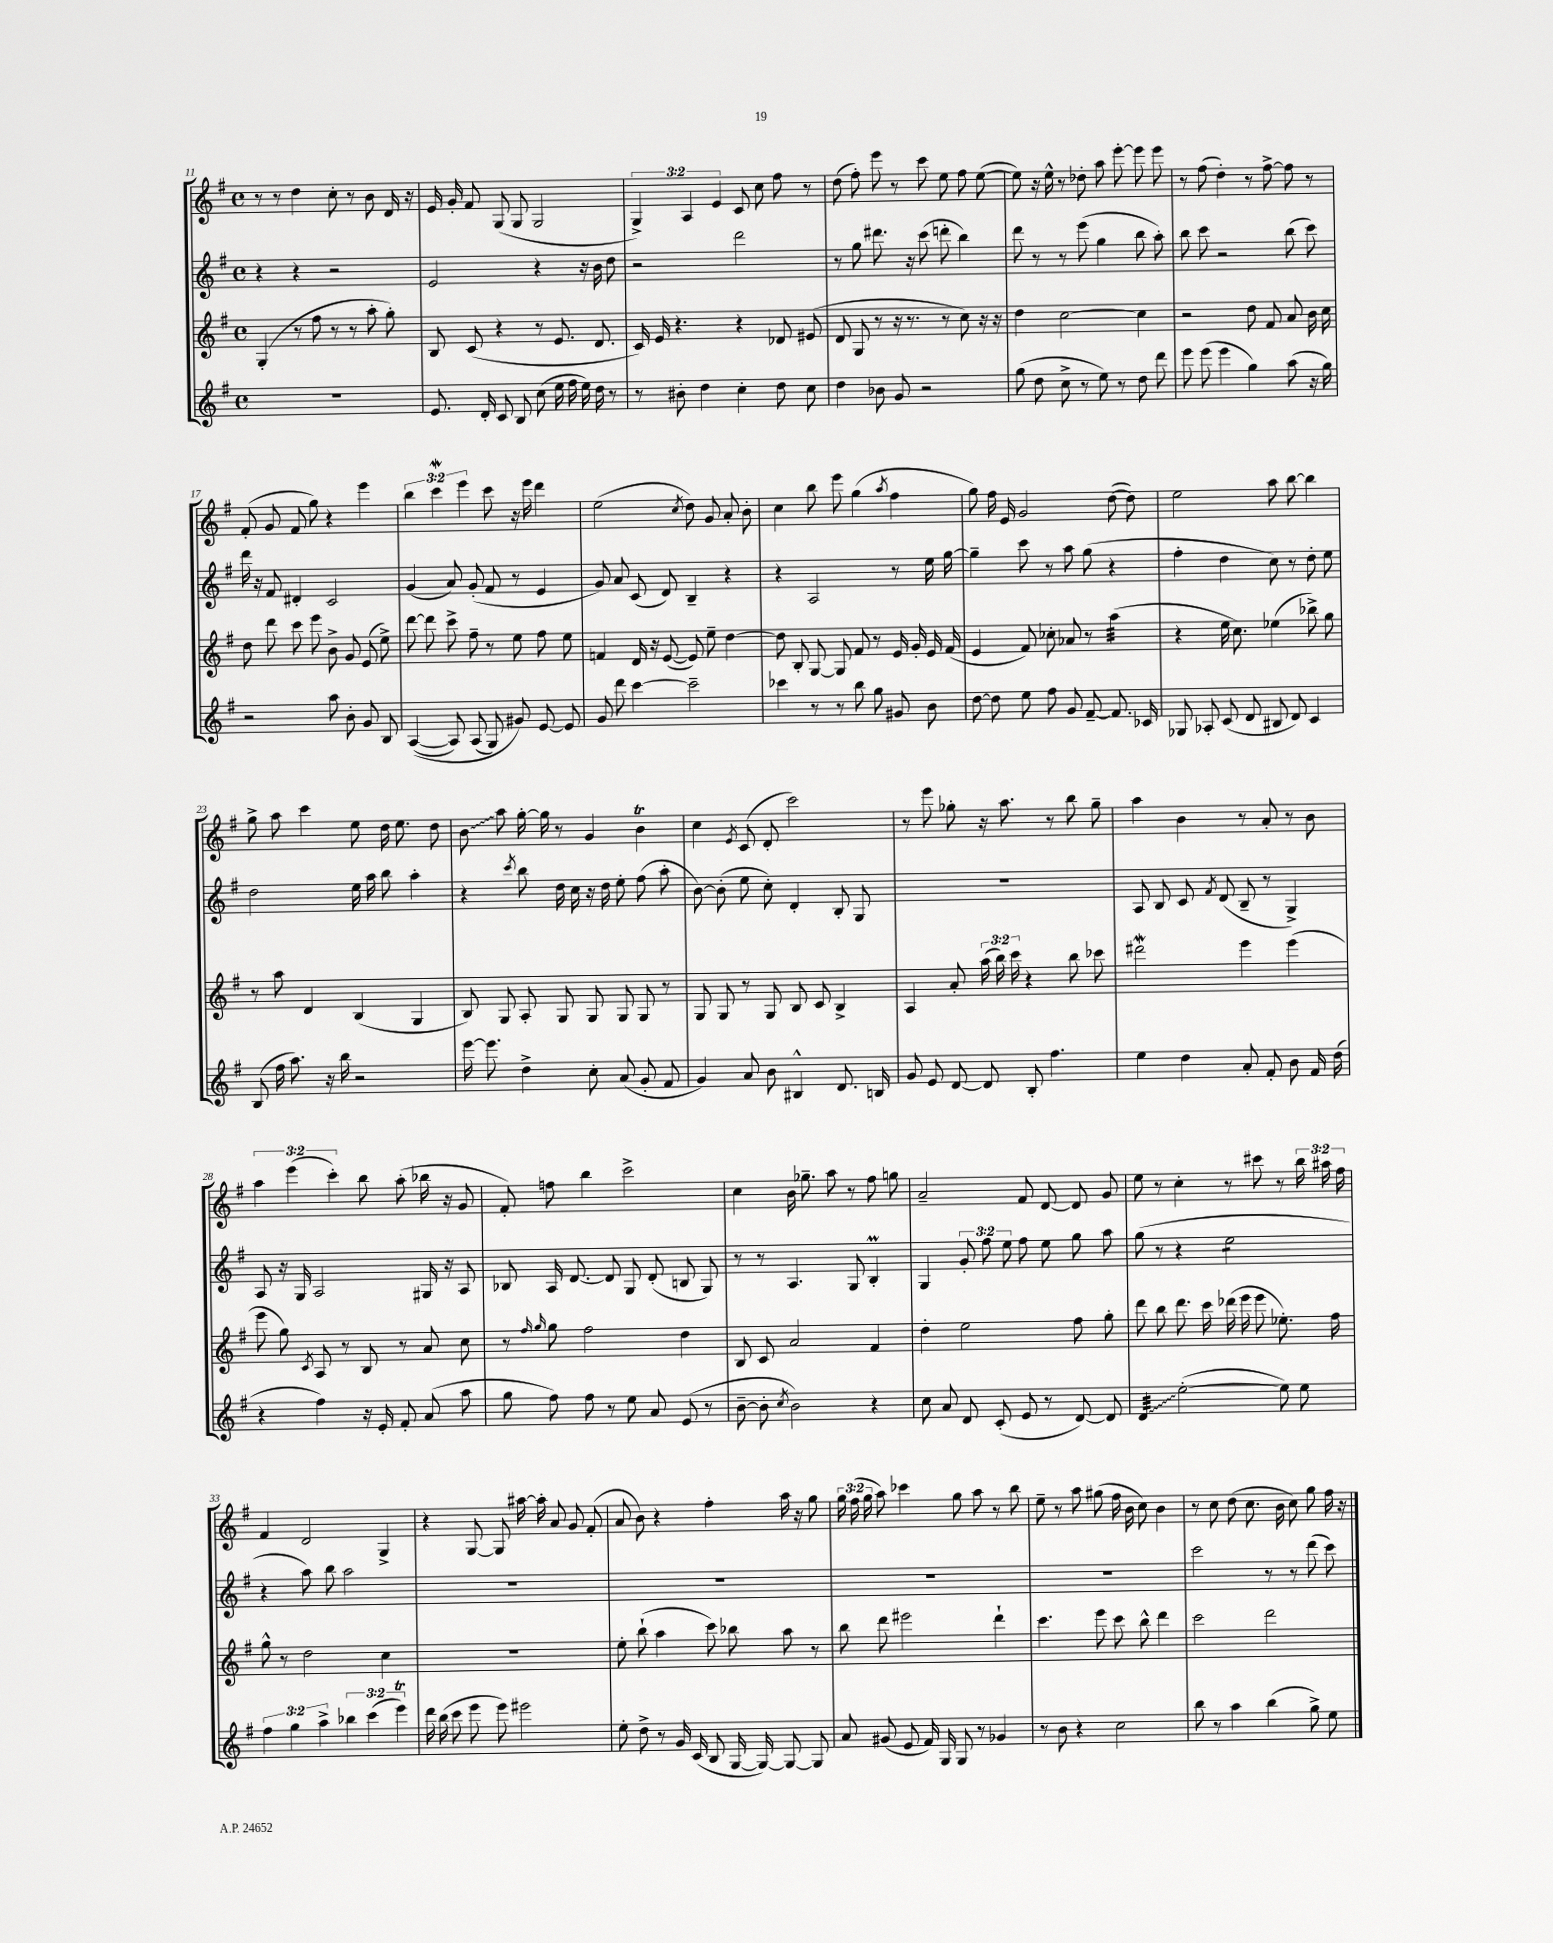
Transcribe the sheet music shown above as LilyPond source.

<<
\new StaffGroup <<
\new Staff = "s0" {
    \clef treble \key g \major \defaultTimeSignature \time 4/4 \override Staff.TupletNumber.text = #tuplet-number::calc-fraction-text
    \autoBeamOff r8 r8 d''4 c''8-. r8 b'8 d'16 r16 |
    e'16 g'16-. fis'8 g8( g8 g2 |
    \tuplet 3/2 { g4->) a4 e'4 } c'8 c''8 fis''8 r8 |
    d''8( fis''8-.) e'''8 r8 c'''8 e''8 fis''8 e''8~( |
    e''8) r16 e''16-^ r8 des''8-. a''8 e'''8~-. e'''8 e'''8 |
    r8 fis''8( d''4-.) r8 fis''8~-> fis''8 r8 |
    fis'8-.( g'8 fis'8 g''8) r4 e'''4 |
    \tuplet 3/2 { b''4 c'''4\mordent e'''4 } c'''8 r16 e'''16 d'''4 |
    e''2( \acciaccatura { c''8 } d''8) g'8 a'8-. b'8-. |
    c''4 b''8 e'''8 g''4( \acciaccatura { a''8 } fis''4 |
    g''8) fis''16 e'16 g'2 d''8~( d''8) |
    e''2 a''8 b''8~ b''4 |
    g''8-> a''8 c'''4 e''8 d''16 e''8. d''8 |
    \once \override Glissando.style = #'zigzag b'8\glissando a''8 g''16~-. g''16 r8 g'4 b'4\trill |
    c''4 \acciaccatura { e'8 } c'8( d'8-. c'''2) |
    r8 e'''8 ges''8-. r16 a''8. r8 b''8 ges''8-- |
    a''4 b'4 r8 a'8-. r8 b'8 |
    \tuplet 3/2 { a''4 e'''4( c'''4-.) } b''8 a''8-.( bes''16 r16 g'8 |
    fis'8-.) f''8 b''4 c'''2-> |
    c''4 b'16 ges''8.-- a''8 r8 fis''8 g''8 |
    a'2-- fis'8 d'8~ d'8 g'8 |
    e''8 r8 c''4-. r8 cis'''8 r8 \tuplet 3/2 { b''16 ais''16 fis''16 } |
    fis'4 d'2 g4-> |
    r4 g8~ g8 ais''16~ ais''16-. a'8 g'8 fis'8-.( |
    a'8 b'8) r4 fis''4-. a''16 r16 g''8 |
    \tuplet 3/2 { g''16 fis''16( g''16 } a''8) ces'''4 g''8 a''8 r8 b''8 |
    e''8-- r8 a''8 gis''8( fis''16 b'16 c''8) b'4 |
    r8 c''8 d''8( c''8. b'16 c''8) g''8 fis''16 r16 \bar "|." |
}
\new Staff = "s1" {
    \clef treble \key g \major \defaultTimeSignature \time 4/4 \override Staff.TupletNumber.text = #tuplet-number::calc-fraction-text
    \autoBeamOff r4 r4 r2 |
    e'2 r4 r16 b'16 d''8 |
    r2 d'''2 |
    r8 g''8 dis'''8. r16 c'''8( d'''8-. b''4) |
    d'''8 r8 r8 e'''8( g''4 b''8 a''8-.) |
    b''8 c'''8 r2 b''8( c'''8) |
    d'''16 r16 fis'8 dis'4-. c'2 |
    g'4( a'8) g'8-.( fis'8 r8 e'4 |
    g'8) a'8 c'8( d'8) b4-- r4 |
    r4 a2 r8 e''16 g''16~ |
    g''4-- c'''8 r8 a''8 g''8( r4 |
    fis''4-. d''4 c''8) r8 d''8-. e''8 |
    d''2 e''16 a''16 b''8 a''4-. |
    r4 \acciaccatura { c'''8 } b''8 d''16 c''16 r16 d''16 e''8-. fis''8( a''8-. |
    b'8~) b'8-.( e''8 c''8-.) d'4-. b8-. g8 |
    R1 |
    a8 b8 c'8 \acciaccatura { fis'8 } d'8( b8-- r8 g4->) |
    a8 r16 g16 a2 gis16 r16 a8 |
    bes8 a16 d'8.~ d'8 g8 d'8-.( b8 g8) |
    r8 r8 a4. g8 b4-.\prall |
    g4 \tuplet 3/2 { g'8-. fis''8 e''8 } fis''8 e''8 g''8 a''8 |
    g''8( r8 r4 e''2:8 |
    r4 a''8) b''8 a''2 |
    R1 |
    R1 |
    R1 |
    R1 |
    c'''2 r8 r8 d'''8( c'''8) \bar "|." |
}
\new Staff = "s2" {
    \clef treble \key g \major \defaultTimeSignature \time 4/4 \override Staff.TupletNumber.text = #tuplet-number::calc-fraction-text
    \autoBeamOff g4-.( r8 fis''8 r8 r8 a''8-. g''8-.) |
    b8 c'8( r4 r8 e'8. d'8. |
    c'16) e'16 r4. r4 des'8 eis'8( |
    d'8 g8 r8 r16 r8. r8 c''8) r16 r16 |
    d''4 c''2~ c''4 |
    r2 d''8 fis'8 a'8 b'16 c''16 |
    d''8 d'''8 c'''8 e'''8 b'8-> g'8 e'8( e''8->) |
    d'''8~ d'''8 c'''8-> fis''8-- r8 e''8 fis''8 e''8 |
    f'4 d'16 r16 e'8~( e'8) e''8-- d''4~ |
    d''8 b8-. g8~ g8 fis'8 r8 e'16 g'16-. e'16 fis'16( |
    e'4 fis'8) ces''8-. aes'8 r8 a''4:32( |
    r4 e''16 c''8.) ees''4( bes''8->) g''8 |
    r8 a''8 d'4 b4( g4 |
    b8) g8 a8-. g8 g8 g8 g8 r8 |
    g8 g8 r8 g8 b8 c'8 b4-> |
    a4 a'8-. \tuplet 3/2 { a''16( b''16) c'''16 } r4 b''8 ces'''8 |
    dis'''2\mordent e'''4 e'''4( |
    e'''8 g''8) \acciaccatura { c'8 } a8 r8 b8 r8 a'8 c''8 |
    r8 \grace { fis''16 g''16 } g''8 fis''2 d''4 |
    b8 c'8 a'2 fis'4 |
    d''4-. e''2 fis''8 g''8-. |
    d'''8 b''8 d'''8. c'''16 des'''16( e'''16 e'''8 ees''8.-.) fis''16 |
    g''8-^ r8 d''2 c''4 |
    r1 |
    e''8-. b''8-!( a''4 c'''8) bes''8 a''8 r8 |
    b''8 d'''8 eis'''2 d'''4-! |
    c'''4. e'''8 c'''8 b''8-^ d'''4 |
    c'''2 d'''2 \bar "|." |
}
\new Staff = "s3" {
    \clef treble \key g \major \defaultTimeSignature \time 4/4 \override Staff.TupletNumber.text = #tuplet-number::calc-fraction-text
    \autoBeamOff R1 |
    e'8. d'16-. c'8 b8 c''8( e''16 fis''16 e''16) d''16 r8 |
    r8 bis'8-. d''4 c''4-. d''8 c''8 |
    d''4 bes'8 g'8 r2 |
    g''8( d''8 c''8-> r8 e''8) r8 d''8 d'''8 |
    e'''8 e'''8( e'''4 g''4) a''8( r16 g''16) |
    r2 a''8 b'8-. g'8 b8 |
    a4~(\( a8) a8( g8) gis'8\) e'8~ e'8 |
    g'8 d'''8 c'''4~ c'''2-- |
    ces'''4 r8 r8 b''8 g''8 gis'8 b'8 |
    d''8~ d''8 e''8 fis''8 g'8 fis'8~-- fis'8. ces'16 |
    ges8 aes8-. c'8( d'8 bis8 d'8) c'4 |
    b8( fis''16 a''8.) r16 b''16 r2 |
    e'''16~ e'''8. d''4-> c''8-. a'8( g'8-. fis'8 |
    g'4) a'8 b'8 bis4-^ d'8. b16 |
    g'8 e'8 d'8~ d'8 b8-. fis''4. |
    e''4 d''4 a'8-. fis'8-. b'8 fis'16 d''16( |
    r4 fis''4) r16 e'16-. fis'8-. a'8( a''8 |
    g''8 fis''8) fis''8 r8 e''8 a'8 e'8( r8 |
    b'8~-- b'8-. \acciaccatura { c''8 } b'2) r4 |
    c''8 a'8 d'8 c'8-.( e'8 r8 d'8~) d'8 |
    \once \override Glissando.style = #'zigzag d'4:32\glissando e''2~-.( e''8) e''8 |
    \tuplet 3/2 { fis''4 g''4 a''4-> } \tuplet 3/2 { bes''4 c'''4( e'''4\trill) } |
    d'''16 b''16( c'''8 e'''8 e'''8) eis'''2 |
    e''8-. d''8-> r8 g'16 c'16( b8 g16~ g16~) g8~ g8 |
    a'8 gis'8( e'8 fis'16) g16 g8 r8 ges'4 |
    r8 b'8 r4 c''2 |
    b''8 r8 a''4 b''4( g''8->) e''8 \bar "|." |
}
>>
>>
\layout { \context { \Score currentBarNumber = #11 } }
